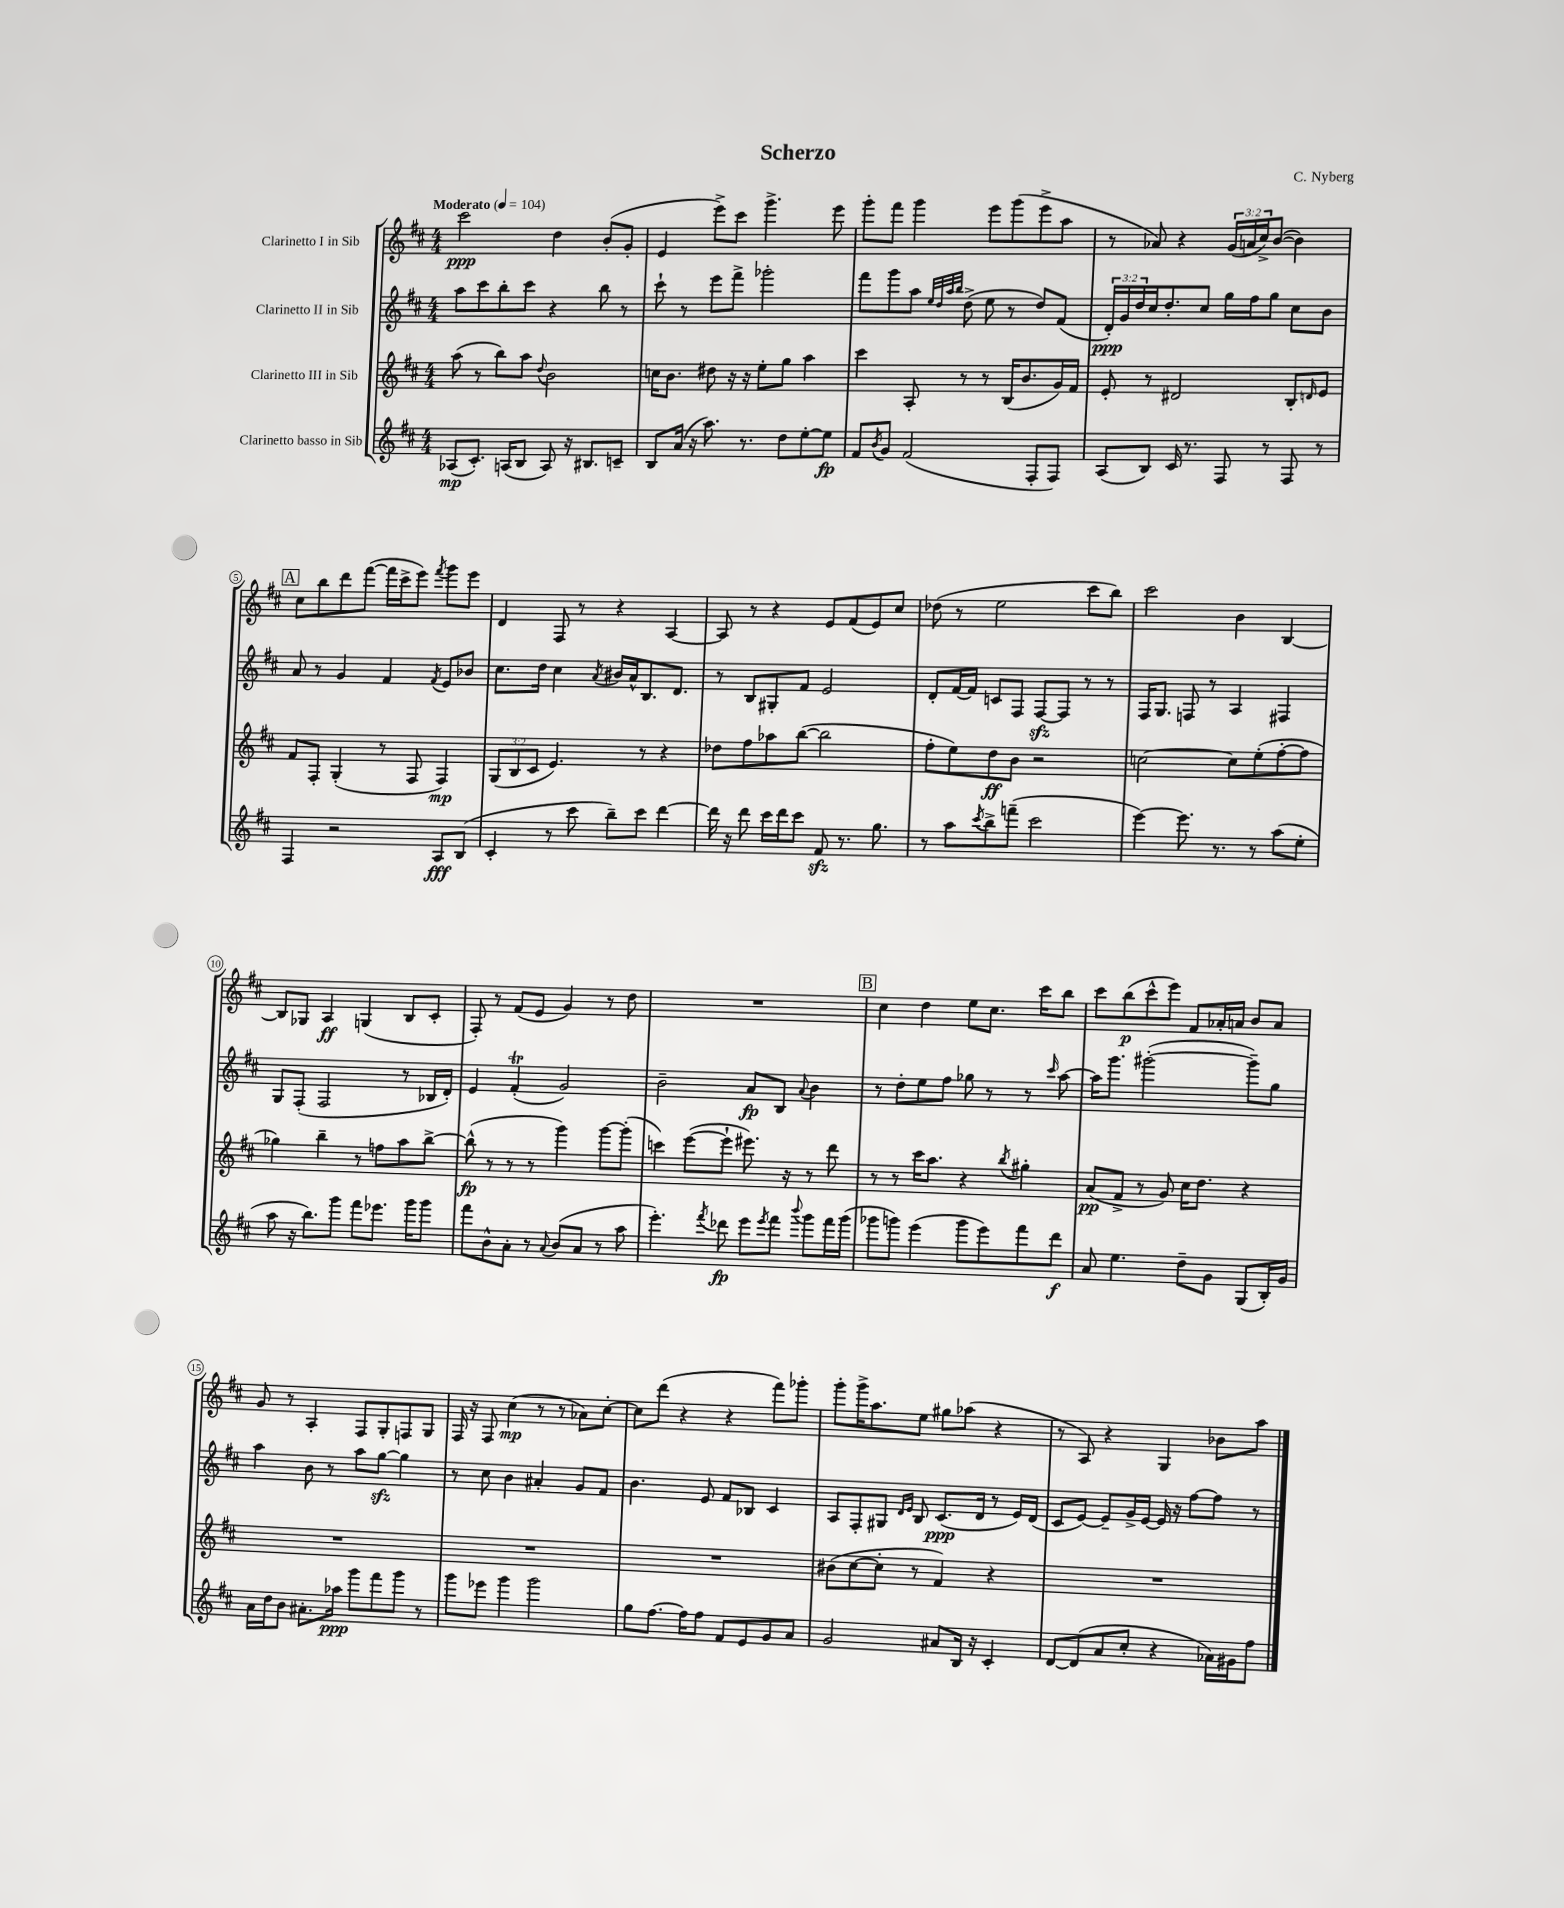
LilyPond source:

\header { title = "Scherzo" composer = "C. Nyberg" }
<<
\new StaffGroup <<
\new Staff = "s0" \with { instrumentName = "Clarinetto I in Sib" } {
    \clef treble \key d \major \numericTimeSignature \time 4/4 \override Staff.TupletNumber.text = #tuplet-number::calc-fraction-text \tempo "Moderato" 4 = 104
    cis'''2\ppp d''4 b'8-.( g'8-. |
    e'4 e'''8->) cis'''8 g'''4.-> e'''8 |
    g'''8-. fis'''8 g'''4 e'''8 g'''8( e'''8-> a''8 |
    r8 aes'8) r4 \tuplet 3/2 { g'16( a'16 cis''16->) } b'8~( b'4) |
    \mark \markup { \box "A" } cis''8 b''8 d'''8 fis'''8~( fis'''16 cis'''16-> e'''8) \acciaccatura { fis'''8 } g'''8 e'''8 |
    d'4 fis8 r8 r4 a4~ |
    a8 r8 r4 e'8 fis'8( e'8) cis''8 |
    des''8( r8 e''2 cis'''8 b''8) |
    cis'''2 b'4 b4~ |
    b8 ges8 a4\ff g4( b8 cis'8-. |
    fis8-.) r8 fis'8( e'8 g'4) r8 d''8 |
    R1 |
    \mark \markup { \box "B" } cis''4 d''4 e''8 cis''8. cis'''16 b''8 |
    cis'''8 b''8\p( cis'''8-^ e'''8) fis'8 aes'16-. a'16 b'8 a'8 |
    g'8 r8 a4-. fis8 g8-. f8 g8 |
    fis16 r16 fis8 cis''4\mp( r8 r8 aes'8) cis''8~-. |
    cis''8 d'''8( r4 r4 fis'''8) ges'''8-. |
    g'''8-. g'''16-> a''8. e''8 gis''8 aes''8( r4 |
    r8 a8) r4 g4 bes'8 a''8 \bar "|." |
}
\new Staff = "s1" \with { instrumentName = "Clarinetto II in Sib" } {
    \clef treble \key d \major \numericTimeSignature \time 4/4 \override Staff.TupletNumber.text = #tuplet-number::calc-fraction-text
    a''8 cis'''8 b''8-. cis'''8 r4 b''8 r8 |
    cis'''8-! r8 e'''8 fis'''8-> ges'''2-. |
    fis'''8 g'''8 a''8 \grace { e''32 d''32 a''32 b''32 } d''8->( e''8 r8 d''8) fis'8( |
    \tuplet 3/2 { d'16-.\ppp) g'16 d''16 } cis''16 d''8.-. cis''8 g''16 fis''16 g''8 cis''8 b'8 |
    \mark \markup { \box "A" } a'8 r8 g'4 fis'4 \acciaccatura { fis'8 } e'8 bes'8 |
    cis''8. d''16 cis''4 \acciaccatura { a'8 } bis'16 a'16-^ b8. d'8. |
    r8 b8 gis8-. fis'8 e'2 |
    d'8-. fis'16~ fis'16 c'8 fis8 fis8~\sfz fis8 r8 r8 |
    fis16 g8. f8 r8 a4 fis4 |
    g8 fis8-.( fis2 r8 bes16 d'16-.) |
    e'4 fis'4-.\trill( g'2) |
    b'2-- a'8\fp b8 \appoggiatura { a'8 } b'4 |
    \mark \markup { \box "B" } r8 d''8-. e''8 fis''8 ges''8 r8 r8 \grace { cis'''16 } a''8~ |
    a''16 g'''8. gis'''2~-.( gis'''8--) g''8 |
    a''4 b'8 r8 a''8 g''8~\sfz g''4 |
    r8 cis''8 b'4 ais'4-. g'8 fis'8 |
    b'4. e'8 fis'8 bes8 cis'4 |
    a8 fis8-. gis8 \grace { d'16 e'16 } b8 cis'8.\ppp( d'16 r8 e'16) d'16( |
    cis'8 e'8~) e'8-- g'16-> e'16~ e'16 r16 fis''8~ fis''8 r8 \bar "|." |
}
\new Staff = "s2" \with { instrumentName = "Clarinetto III in Sib" } {
    \clef treble \key d \major \numericTimeSignature \time 4/4 \override Staff.TupletNumber.text = #tuplet-number::calc-fraction-text
    a''8( r8 b''8) a''8 \appoggiatura { d''8 } b'2 |
    c''16 b'8. dis''8 r16 r16 e''8-. g''8 a''4 |
    cis'''4 a8-. r8 r8 b16( b'8. g'16) fis'16 |
    e'8-. r8 dis'2 b8-. \grace { d'16 } e'8 |
    \mark \markup { \box "A" } fis'8 fis8-. g4-.( r8 fis8 fis4\mp) |
    \tuplet 3/2 { g8( b8 cis'8 } e'4.) r8 r4 |
    des''8 fis''8 aes''8 b''8~( b''2 |
    fis''8-. e''8) d''8\ff b'8 r2 |
    c''2~ c''8 e''8-.( fis''8~-. fis''8 |
    ges''4) b''4-- r8 f''8 a''8 b''8~-> |
    b''8-^\fp( r8 r8 r8 g'''4) g'''8~ g'''8-.( |
    c'''4) e'''8~( e'''8-! eis'''8.) r16 r8 d'''8 |
    \mark \markup { \box "B" } r8 r8 cis'''16 a''8. r4 \acciaccatura { b''8 } gis''4-. |
    a'8\pp( fis'8-> r8 g'8) cis''16 d''8. r4 |
    R1 |
    R1 |
    R1 |
    bis'8( cis''8~ cis''8-. r8 fis'4) r4 |
    R1 \bar "|." |
}
\new Staff = "s3" \with { instrumentName = "Clarinetto basso in Sib" } {
    \clef treble \key d \major \numericTimeSignature \time 4/4
    aes8\mp( cis'8.-.) a16( b8 a8) r16 bis8. c'8-- |
    b8 a'16( r16 a''8.) r8. d''8 e''8~-. e''8\fp |
    fis'8 \acciaccatura { b'8 } g'8 fis'2( fis8-. fis8) |
    a8( b8) cis'16 r8. fis8 r8 fis8 r8 |
    \mark \markup { \box "A" } fis4 r2 a8\fff b8( |
    cis'4-. r8 cis'''8 b''8--) cis'''8 d'''4~ |
    d'''16 r16 d'''8 cis'''16 d'''16 cis'''8 fis'8\sfz r8. g''8. |
    r8 a''8 \acciaccatura { cis'''8 } b''8-> f'''8--( cis'''2 |
    e'''4~) e'''8. r8. r8 a''8( e''8-. |
    a''8 r16 b''8.) g'''8 fis'''8 ees'''8. g'''16 g'''8 |
    fis'''8 b'8-^ a'8-. r8 \appoggiatura { a'8 } b'8( a'8 r8 a''8 |
    e'''4.-.) \acciaccatura { fis'''8 } des'''8\fp e'''8 \acciaccatura { e'''8 } fis'''8 \appoggiatura { b'''8 } g'''8 fis'''16 g'''16( |
    \mark \markup { \box "B" } ges'''8 g'''8) e'''4( g'''8 e'''8) fis'''8 d'''8\f |
    a'8 e''4. d''8-- g'8 g8( b16-.) g'16 |
    a'16 d''16 b'8 ais'8.-. aes''16\ppp g'''8 fis'''8 g'''8 r8 |
    g'''8 ees'''8 g'''4 g'''2 |
    g''8 fis''8.~ fis''16 fis''8 fis'8 e'8 g'8 a'8 |
    g'2 ais'8 b16 r16 cis'4-. |
    d'8~ d'8( a'8 cis''8-. r4 aes'16) gis'16 fis''8 \bar "|." |
}
>>
>>
\layout { \context { \Score \override BarNumber.stencil = #(make-stencil-circler 0.1 0.3 ly:text-interface::print) } }
